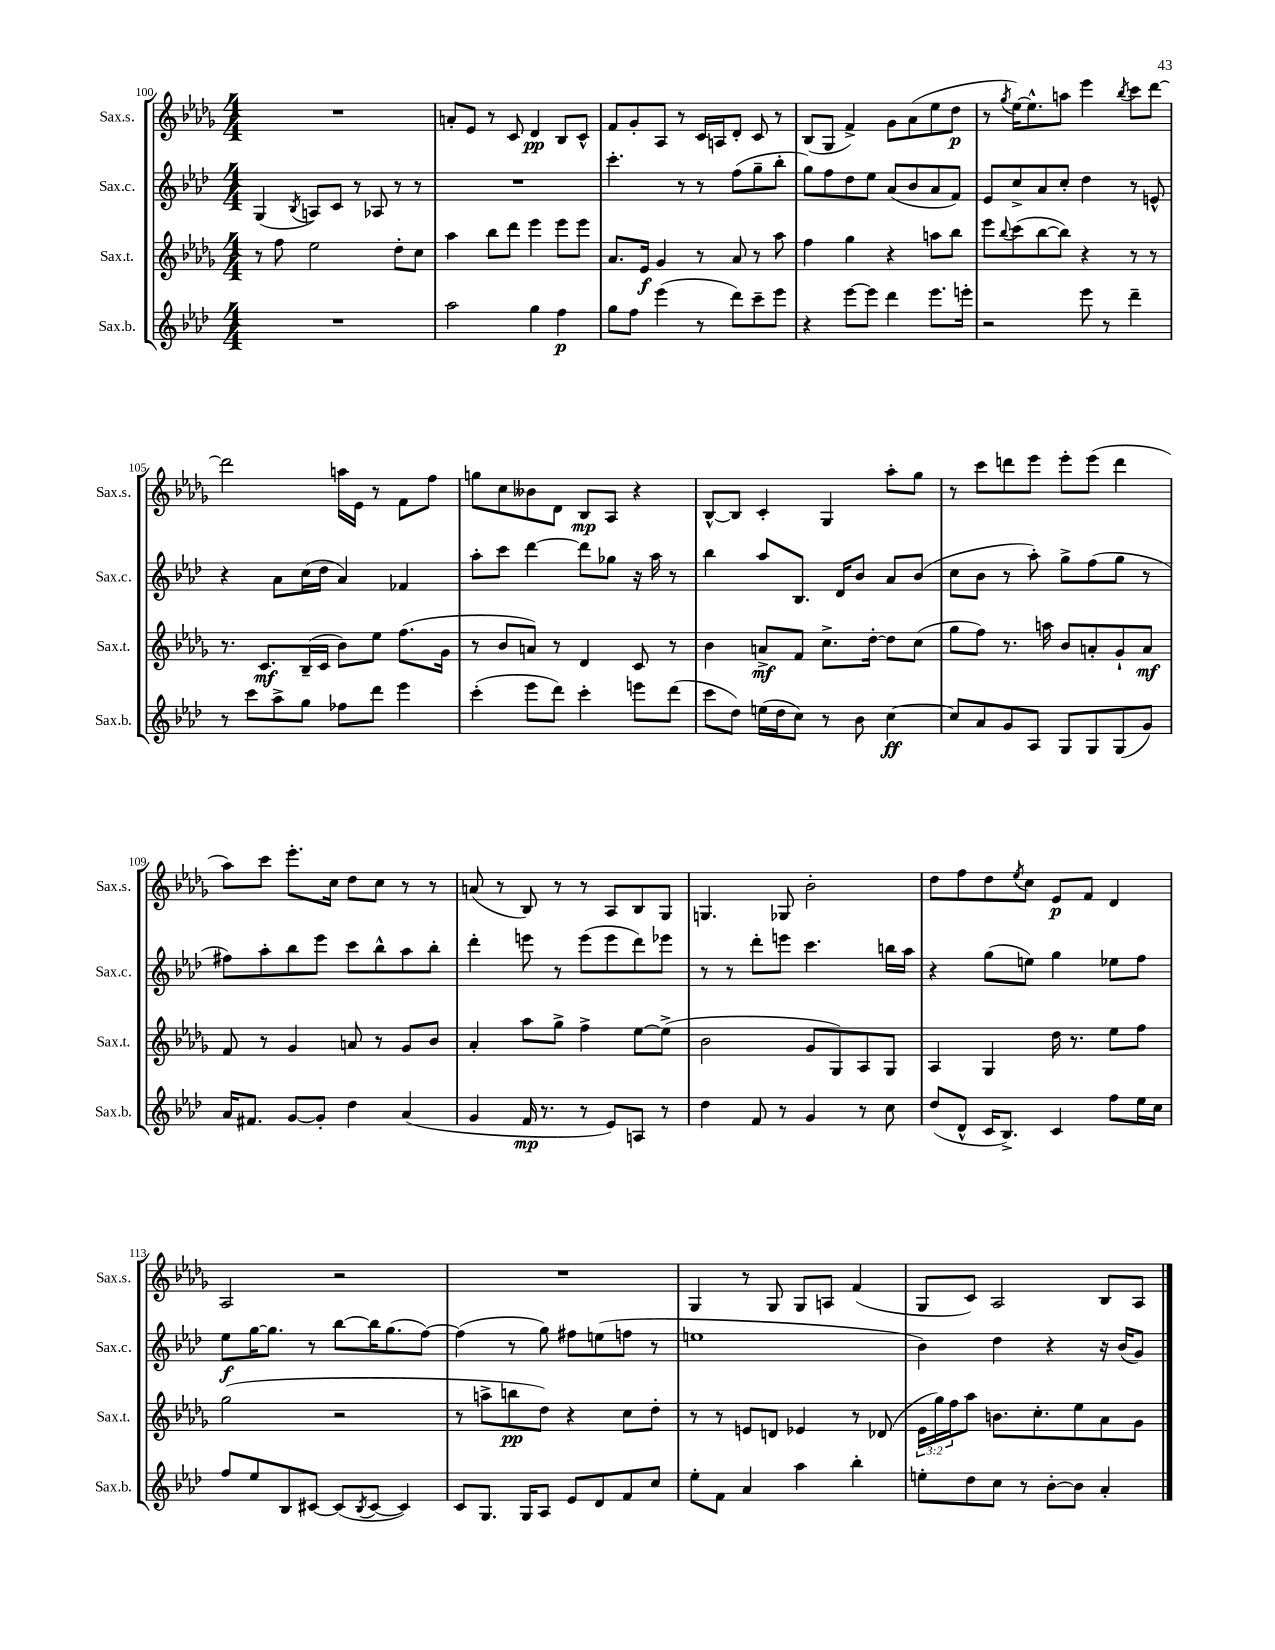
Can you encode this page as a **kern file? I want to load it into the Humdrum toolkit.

**kern	**dynam	**kern	**dynam	**kern	**dynam	**kern	**dynam
*part4	*part4	*part3	*part3	*part2	*part2	*part1	*part1
*staff4	*staff4	*staff3	*staff3	*staff2	*staff2	*staff1	*staff1
*I"Sax.b.	*	*I"Sax.t.	*	*I"Sax.c.	*	*I"Sax.s.	*
*I'Sax.b.	*	*I'Sax.t.	*	*I'Sax.c.	*	*I'Sax.s.	*
*clefG2	*	*clefG2	*	*clefG2	*	*clefG2	*
*k[b-e-a-d-]	*	*k[b-e-a-d-g-]	*	*k[b-e-a-d-]	*	*k[b-e-a-d-g-]	*
*M4/4	*	*M4/4	*	*M4/4	*	*M4/4	*
=100	=100	=100	=100	=100	=100	=100	=100
1r	.	8r	.	(4G/	.	1r	.
.	.	8ff\	.	.	.	.	.
.	.	.	.	8qB-/	.	.	.
.	.	2ee-\	.	8An/L)	.	.	.
.	.	.	.	8c/J	.	.	.
.	.	.	.	8r	.	.	.
.	.	.	.	8A-X/	.	.	.
.	.	8dd-'\L	.	8r	.	.	.
.	.	8cc\J	.	8r	.	.	.
=101	=101	=101	=101	=101	=101	=101	=101
2aa-\	.	4aa-\	.	1r	.	8an'/L	.
.	.	.	.	.	.	8e-/J	.
.	.	8bb-\L	.	.	.	8r	.
.	.	8ddd-\J	.	.	.	8c/	.
4gg\	.	4eee-\	.	.	.	4d-/	pp
4ff\	p	8eee-\L	.	.	.	8B-/L	.
.	.	8eee-\J	.	.	.	8c^^/J	.
=102	=102	=102	=102	=102	=102	=102	=102
8gg\L	.	8.a-/L	.	4.ccc'\	.	8f/L	.
8ff\J	.	.	.	.	.	8g-'/	.
.	.	16e-/Jk	f	.	.	.	.
(4eee-\	.	4g-/	.	.	.	8A-/J	.
.	.	.	.	8r	.	8r	.
8r	.	8r	.	8r	.	16c/LL	.
.	.	.	.	.	.	16An/J	.
8ddd-\L)	.	8a-/	.	(8ff\L	.	8d-'/J	.
8ccc~\	.	8r	.	8gg~\	.	8c/	.
8eee-\J	.	8aa-\	.	8bb-'\J	.	8r	.
=103	=103	=103	=103	=103	=103	=103	=103
4r	.	4ff\	.	8gg\L)	.	(8B-/L	.
.	.	.	.	8ff\	.	8G-/J	.
[8eee-\L	.	4gg-\	.	8dd-\	.	4f^/)	.
8eee-\J]	.	.	.	8ee-\J	.	.	.
4ddd-\	.	4r	.	(8a-/L	.	8g-\L	.
.	.	.	.	8b-/	.	(8a-\	.
8.eee-\L	.	8aan\L	.	8a-/	.	8ee-\	.
.	.	8bb-\J	.	8f/J)	.	8dd-\J	p
16eeen'\Jk	.	.	.	.	.	.	.
=104	=104	=104	=104	=104	=104	=104	=104
2r	.	8eee-\L	.	8e-/L	.	8r	.
.	.	8qqbb-/	.	.	.	8qgg-/	.
.	.	(8ccc\	.	8cc^/	.	[16ee-\KL)	.
.	.	.	.	.	.	8.ee-^^\]	.
.	.	[8bb-\	.	8a-/	.	.	.
.	.	8bb-\J])	.	8cc'/J	.	8aan\J	.
8eee-\	.	4r	.	4dd-\	.	4eee-\	.
8r	.	.	.	.	.	.	.
.	.	.	.	.	.	8qbb-/	.
4ddd-~\	.	8r	.	8r	.	8ccc\L	.
.	.	8r	.	8en^^/	.	[8ddd-\J	.
!!LO:LB:g=z
=105	=105	=105	=105	=105	=105	=105	=105
8r	.	8.r	.	4r	.	2ddd-\]	.
8ccc\L	.	.	.	.	.	.	.
.	.	8.c/L	mf	.	.	.	.
8aa-^\	.	.	.	8a-\L	.	.	.
8gg\J	.	(16B-~/L	.	(16cc\L	.	.	.
.	.	16c/JJ	.	16dd-\JJ	.	.	.
8ff-X\L	.	8b-\L)	.	4a-/)	.	16aan\LL	.
.	.	.	.	.	.	16e-\JJ	.
8ddd-\J	.	8ee-\J	.	.	.	8r	.
4eee-\	.	(8.ff\L	.	4f-X/	.	8f\L	.
.	.	.	.	.	.	8ff\J	.
.	.	16g-\Jk	.	.	.	.	.
=106	=106	=106	=106	=106	=106	=106	=106
(4ccc'\	.	8r	.	8aa-'\L	.	8ggn\L	.
.	.	8b-/L	.	8ccc\J	.	8cc\	.
8eee-\L	.	8an/J)	.	[4ddd-\	.	8b--X\	.
8ddd-\J)	.	8r	.	.	.	8d-\J	.
4ccc'\	.	4d-/	.	8ddd-\L]	.	8B-/L	mp
.	.	.	.	8gg-X\J	.	8A-/J	.
8eeen\L	.	8c/	.	16r	.	4r	.
.	.	.	.	16aa-\	.	.	.
(8ddd-\J	.	8r	.	8r	.	.	.
=107	=107	=107	=107	=107	=107	=107	=107
8ccc\L	.	4b-\	.	4bb-\	.	[8B-^^/L	.
8dd-\J)	.	.	.	.	.	8B-/J]	.
(16een\LL	.	8an^/L	mf	8aa-/L	.	4c'/	.
16dd-\J	.	.	.	.	.	.	.
8cc\J)	.	8f/J	.	8.B-/J	.	.	.
8r	.	8.cc^\L	.	.	.	4G-/	.
.	.	.	.	16d-/KL	.	.	.
8b-\	.	.	.	8b-/J	.	.	.
.	.	[16dd-'\Jk	.	.	.	.	.
[4cc\	ff	8dd-\L]	.	8a-/L	.	8aa-'\L	.
.	.	(8cc\J	.	(8b-/J	.	8gg-\J	.
=108	=108	=108	=108	=108	=108	=108	=108
8cc/L]	.	8gg-\L	.	8cc\L	.	8r	.
8a-/	.	8ff\J)	.	8b-\J	.	8ccc\L	.
8g/	.	8.r	.	8r	.	8dddn\	.
8A-/J	.	.	.	8aa-'\)	.	8eee-\J	.
.	.	16aan\	.	.	.	.	.
8G/L	.	8b-/L	.	8gg^\L	.	8eee-'\L	.
8G/	.	8an'/	.	(8ff\	.	(8eee-\J	.
(8G/	.	8g-`/	.	8gg\J	.	4ddd\	.
8g/J)	.	8a/J	mf	8r	.	.	.
!!LO:LB:g=z
=109	=109	=109	=109	=109	=109	=109	=109
16a-/KL	.	8f/	.	8ff#X\L)	.	8aa-\L)	.
8.f#X/J	.	.	.	.	.	.	.
.	.	8r	.	8aa-'\	.	8ccc\J	.
[8g/L	.	4g-/	.	8bb-\	.	8.eee-'\L	.
8g'/J]	.	.	.	8eee-\J	.	.	.
.	.	.	.	.	.	16cc\Jk	.
4dd-\	.	8an/	.	8ccc\L	.	8dd-\L	.
.	.	8r	.	8bb-^^\	.	8cc\J	.
(4a-/	.	8g-/L	.	8aa-\	.	8r	.
.	.	8b-/J	.	8bb-'\J	.	8r	.
=110	=110	=110	=110	=110	=110	=110	=110
4g/	.	4a-'/	.	4ddd-'\	.	(8an/	.
.	.	.	.	.	.	8r	.
16f/	mp	8aa-\L	.	8eeen\	.	8B-/)	.
8.r	.	.	.	.	.	.	.
.	.	8gg-^\J	.	8r	.	8r	.
8r	.	4ff^\	.	(8eee\L	.	8r	.
8e-/L)	.	.	.	8eee\	.	8A-/L	.
8An/J	.	[8ee-\L	.	8ddd-\)	.	8B-/	.
8r	.	(8ee-^\J]	.	8eee-X\J	.	8G-/J	.
=111	=111	=111	=111	=111	=111	=111	=111
4dd-\	.	2b-\	.	8r	.	4.Gn/	.
.	.	.	.	8r	.	.	.
8f/	.	.	.	8ddd-'\L	.	.	.
8r	.	.	.	8eeen\J	.	8G-X/	.
4g/	.	8g-/L	.	4.ccc\	.	2b-'\	.
.	.	8G-/)	.	.	.	.	.
8r	.	8A-/	.	.	.	.	.
8cc\	.	8G-/J	.	16bbn\LL	.	.	.
.	.	.	.	16aa-\JJ	.	.	.
=112	=112	=112	=112	=112	=112	=112	=112
(8dd-/L	.	4A-/	.	4r	.	8dd-\L	.
8d-^^/J	.	.	.	.	.	8ff\	.
16c/KL	.	4G-/	.	(8gg\L	.	8dd-\	.
8.B-^/J)	.	.	.	.	.	.	.
.	.	.	.	.	.	8qee-/	.
.	.	.	.	8een\J)	.	8cc\J	.
4c/	.	16dd-\	.	4gg\	.	8e-/L	p
.	.	8.r	.	.	.	.	.
.	.	.	.	.	.	8f/J	.
8ff\L	.	8ee-\L	.	8ee-X\L	.	4d-/	.
16ee-\L	.	8ff\J	.	8ff\J	.	.	.
16cc\JJ	.	.	.	.	.	.	.
!!LO:LB:g=z
=113	=113	=113	=113	=113	=113	=113	=113
8ff/L	.	(2gg-\	.	8ee-\L	f	2A-/	.
8ee-/	.	.	.	[16gg\K	.	.	.
.	.	.	.	8.gg\J]	.	.	.
8B-/	.	.	.	.	.	.	.
[8c#X/J	.	.	.	8r	.	.	.
(8c#/L]	.	2r	.	[8bb-\L	.	2r	.
8qB-/	.	.	.	.	.	.	.
[8c#/J	.	.	.	16bb-\K]	.	.	.
.	.	.	.	(8.gg\	.	.	.
4c#/])	.	.	.	.	.	.	.
.	.	.	.	[8ff\J)	.	.	.
=114	=114	=114	=114	=114	=114	=114	=114
8c/L	.	8r	.	(4ff\]	.	1r	.
8.G/J	.	8aan^\L	.	.	.	.	.
.	.	8bbn\	pp	8r	.	.	.
16G/KL	.	.	.	.	.	.	.
8A-/J	.	8dd-\J)	.	8gg\)	.	.	.
8e-/L	.	4r	.	8ff#X\L	.	.	.
8d-/	.	.	.	(8een\	.	.	.
8f/	.	8cc\L	.	8ffn\J	.	.	.
8cc/J	.	8dd-'\J	.	8r	.	.	.
=115	=115	=115	=115	=115	=115	=115	=115
8ee-'\L	.	8r	.	1een	.	4G-/	.
8f\J	.	8r	.	.	.	.	.
4a-/	.	8en/L	.	.	.	8r	.
.	.	8dn/J	.	.	.	8G-/	.
4aa-\	.	4e-X/	.	.	.	8G-/L	.
.	.	.	.	.	.	8An/J	.
4bb-'\	.	8r	.	.	.	(4f/	.
.	.	(8d-X/	.	.	.	.	.
=116	=116	=116	=116	=116	=116	=116	=116
8een'\L	.	24e-\LL	.	4b-\)	.	8G-/L	.
.	.	24gg-\)	.	.	.	.	.
.	.	24ff\J	.	.	.	.	.
8dd-\	.	8aa-\J	.	.	.	8c/J)	.
8cc\J	.	8.bn\L	.	4dd-\	.	2A-/	.
8r	.	.	.	.	.	.	.
.	.	8.cc'\	.	.	.	.	.
[8b-'\L	.	.	.	4r	.	.	.
8b-\J]	.	8ee-\	.	.	.	.	.
4a-'/	.	8a-\	.	16r	.	8B-/L	.
.	.	.	.	(16b-/KL	.	.	.
.	.	8g-\J	.	8g/J)	.	8A-/J	.
==	==	==	==	==	==	==	==
*-	*-	*-	*-	*-	*-	*-	*-
